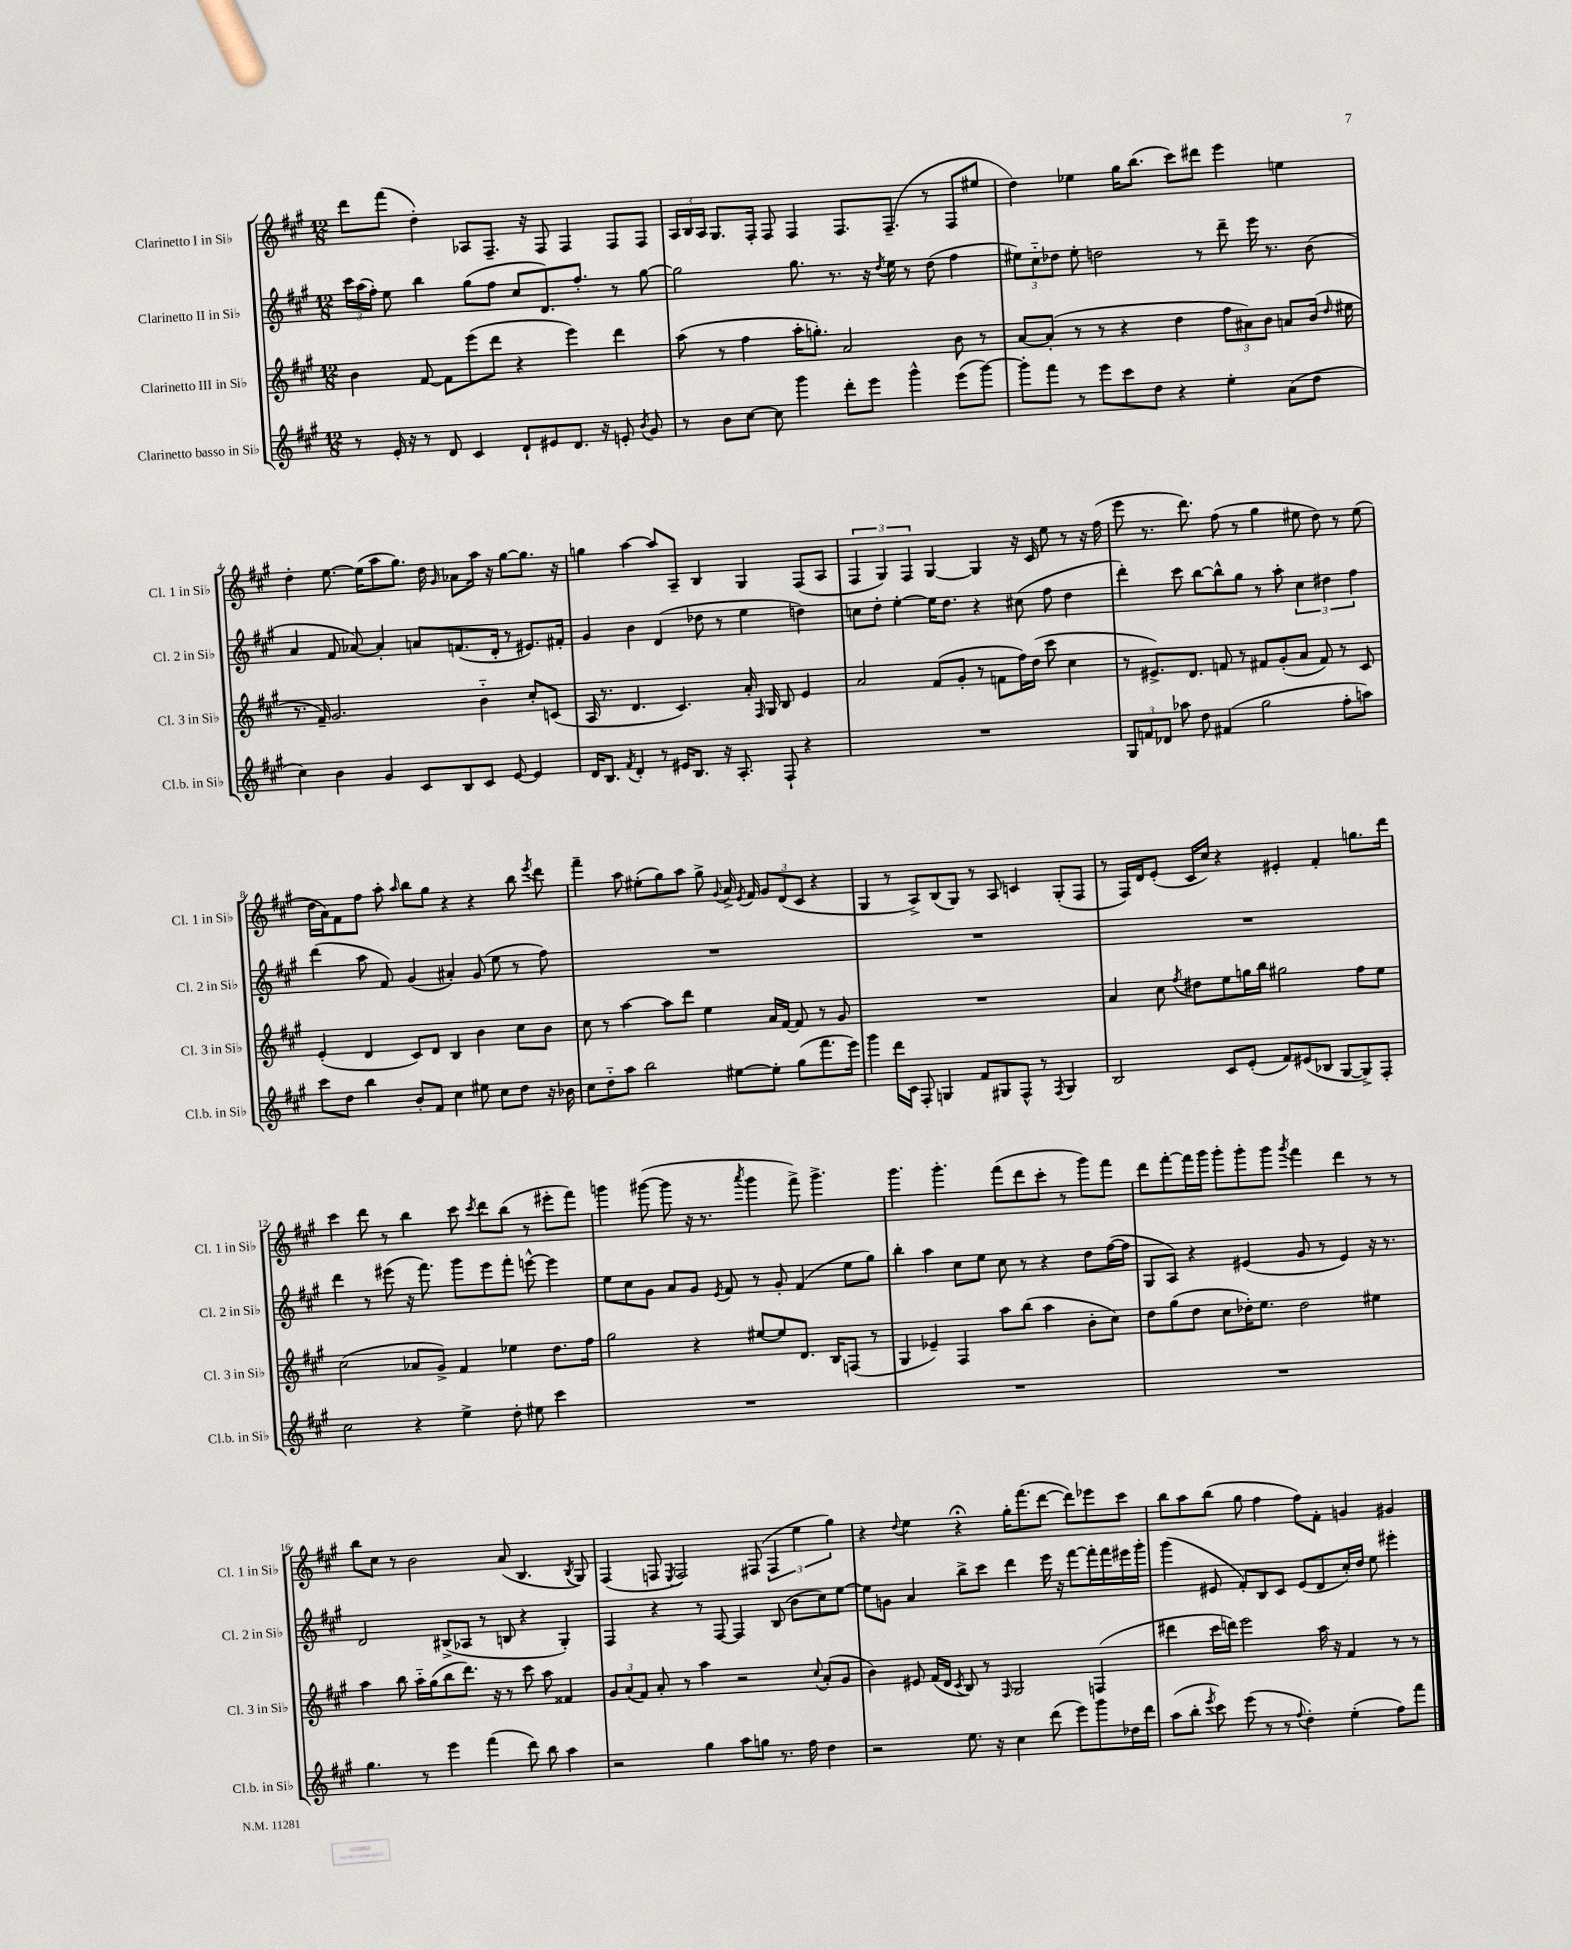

**kern	**kern	**kern	**kern
*staff4	*staff3	*staff2	*staff1
*clefG2	*clefG2	*clefG2	*clefG2
*k[f#c#g#]	*k[f#c#g#]	*k[f#c#g#]	*k[f#c#g#]
*M12/8	*M12/8	*M12/8	*M12/8
8r	4b	24ccc#	8ddd
.	.	(24aa	.
.	.	24ff#')	.
16e'	.	8ee	(8fff#
16r	.	.	.
8r	[8f#	4bb	4dd')
8d	8f#]	.	.
4c#	(8eee	(8gg#	8A-
.	8ddd	8ff#	8.F#~
8d`	4r	8cc#	.
.	.	.	16r
8e#	.	8.d)	8F#
8.d	4eee)	.	4F#
.	.	8.ff#'	.
16r	.	.	.
8e'	4ddd	8r	8F#
8qb	.	.	.
8g#	.	[8gg#	8F#
=	=	=	=
8r	(8aa	2gg#]	24A
.	.	.	24B
.	.	.	24A
8b	8r	.	8.G#
[8cc#	4ff#	.	.
.	.	.	16F#'
8cc#]	.	.	8F#
4ggg#	16aa'	8.gg#	4F#
.	8.gg')	.	.
.	.	8.r	.
8ddd'	2a	.	8.F#
8eee	.	16r	.
.	.	8qdd	.
.	.	16ee	(8.F#~
4ggg#^^	.	8r	.
.	.	(8dd	8r
(8eee	8b	4ff#	8F#
[8ggg#)	8r	.	8ee#
=	=	=	=
8ggg#']	[8a	12ee#)	4dd)
.	.	12cc#'~	.
8fff#	(8a']	.	.
.	.	12dd-	.
8r	8r	8ee#'	4ee-
8eee	8r	2dd	.
8ccc#	4r	.	16gg#
.	.	.	(8.bb
8dd	.	.	.
4r	4dd	.	8ccc#)
.	.	8r	8ddd#
4ee'	12ff#	8ddd~	4eee
.	12a#)	.	.
.	.	16eee	.
.	12b	.	.
.	.	8.r	.
(8a	8a	.	4ee
8dd	(16b	(8b	.
.	16qqdd	.	.
.	16ee#	.	.
=	=	=	=
4cc#)	8.r	4a	4dd'
.	16f#~)	.	.
4b	2.g#	8f#	[8.ee
.	.	[8a-)	.
.	.	.	(16ee]
4g#	.	4a-']	8aa
.	.	.	8.gg#)
8c#	.	8a	.
.	.	.	16dd
.	.	.	16qqg#
8B	.	(8.f	8a-
8c#	4b'~	.	16aa
.	.	16d'	16r
[8e	.	8r	[8gg#
4e]	8cc#'	8.e#)	8.gg#]
.	(8c	.	.
.	.	16f#'	16r
=	=	=	=
16d	16A	4g#	4gg
8.B	8.r	.	.
8qf#	.	.	.
4d'	4.d	4b	[4aa
8r	.	(4d	8aa]
16e#	4.c#)	.	8A~
8.B	.	.	.
.	.	8dd-	4B
16r	.	8r	.
8.A'	.	.	.
.	16a'	4ee	4G#
.	16qqF#	.	.
.	16G#	.	.
8F#`	8B	.	.
4r	4e	4dd)	(8F#
.	.	.	8A
=	=	=	=
1.r	2a	8cc	6F#
.	.	8dd'	.
.	.	.	6G#)
.	.	[4ee'	.
.	.	.	6F#
.	(8f#	16ee]	[4G#
.	.	8.dd	.
.	8g#'	.	.
.	8r	4r	4G#]
.	8f	.	.
.	16ff#)	(8cc#	16r
.	(16dd	.	16c#
.	8ccc#	8ff#	8ee
.	4cc#	4dd	8r
.	.	.	16r
.	.	.	(16ff#
=	=	=	=
12G#	8r	4ddd')	8eee
12f	.	.	.
.	8.e#^)	.	8.r
12d-	.	.	.
8aa-	.	8ccc#	.
.	8.d	.	8.ddd)
8dd	.	[8bb	.
(4f#	8f	8bb^^]	(8ff#
.	8r	8gg#	8r
2gg#	8f#	8r	4gg#
.	(8g#'	8aa'	.
.	8a	6cc#	8ee#
.	8f#)	.	8dd)
.	.	6dd#	.
8ff#'	8r	.	8r
.	.	6ff#	.
8aa)	8c#	.	(8ee#
=	=	=	=
8ccc#	(4e'	(4ddd	16dd
.	.	.	16a)
8dd	.	.	8f#
4bb	4d	8aa	8ff#
.	.	8f#)	8aa'
.	.	.	16qqaa
8b'	8c#)	(4g#	8bb
8f#	8d	.	8gg#
4cc#	4B	4a#')	4r
8ee#	4b	(8g#	4r
8cc#	.	8ee	.
8dd	8cc#	8r	8bb
.	.	.	8qeee
16r	8b	8ff#)	8ddd
16b-	.	.	.
=	=	=	=
8cc#	8cc#	1.r	4fff#~
8dd'~	8r	.	.
8aa	[4aa	.	8aa
2bb	.	.	(8ee#'
.	8aa]	.	8gg#)
.	8ddd	.	8aa
.	4ee	.	8gg#^
.	.	.	8qqg#
[8ee#	.	.	16a^
.	.	.	8qe
.	.	.	16f#
8ee#']	16a	.	12g#
.	[16f#	.	.
.	.	.	(12d
(8gg#	8f#]	.	.
.	.	.	12c#
8.fff#	8r	.	4r
.	8g#	.	.
16eee)	.	.	.
=	=	=	=
4ggg#	1.r	1.r	4G#
16ddd	.	.	8r
16c#	.	.	.
8F#'	.	.	8A^)
4G	.	.	(8B
.	.	.	8G#)
8f#	.	.	8r
8G#	.	.	8A
8F#^^	.	.	4c
8r	.	.	.
8qF#	.	.	.
4G#	.	.	(8G#'
.	.	.	8F#
=	=	=	=
2B	4a	1.r	8r
.	.	.	16F#)
.	.	.	16d
.	8cc#	.	(8e'
.	8qff#	.	.
.	8dd#	.	16c#
.	.	.	16cc#)
8c#	8ee	.	4r
(8e'	16gg	.	.
.	16bb	.	.
8f#)	2gg#	.	4e#'
(8e#	.	.	.
8B-	.	.	4f#'
[8G#	.	.	.
8G#^])	8ff#	.	8.gg
8F#'	8ee	.	.
.	.	.	16ddd
=	=	=	=
2cc#	(2cc#	4ddd	4ccc#
.	.	8r	8ddd
.	.	(8eee#	8r
4r	8a-	16r	4bb
.	.	8.fff#)	.
.	8g#^)	.	.
4ee^	4f#	8ggg#	8ccc#
.	.	.	8qccc#
.	.	8eee#	8ddd
8dd'	4ee-	8fff#'	(8bb
8ee#	.	[8eee^^	8r
4ccc#	8.dd	4eee]	8eee#'
.	.	.	8fff#)
.	16ff#	.	.
=	=	=	=
1.r	2gg#	8ee	4ggg
.	.	8cc#	.
.	.	8g#	([8ggg#
.	.	8a	8ggg#]
.	4r	8g#	16r
.	.	.	8.r
.	.	8qe	.
.	.	8f#	.
.	.	.	8qaaa
.	[8ee#	8r	4ggg#
.	8ee#]	8g#'	.
.	8.d	(4f#	8fff#^)
.	.	.	4.ggg#^
.	16B	.	.
.	(8F	8ee	.
.	8r	8gg#)	.
=	=	=	=
1.r	4G#	4bb'	4.ggg#
.	4e-~)	4aa	.
.	.	.	4.ggg#'
.	4F#	8cc#	.
.	.	8ee	.
.	8aa	8cc#	(8fff#
.	(8bb	8r	8ddd
.	4aa	4r	8ccc#'
.	.	.	8r
.	8b'	8dd	8ggg#)
.	8cc#)	([16ff#	8fff#
.	.	16ff#]	.
=	=	=	=
1.r	8dd	8G#	8ddd
.	(8gg#	8A)	[8fff#'
.	8dd	4r	16fff#]
.	.	.	16ggg#
.	8cc#	.	8ggg#'
.	16dd-')	(4e#	8ggg#'
.	8.ee	.	.
.	.	.	8ggg#
.	.	.	8qggg#
.	2dd-	8g#	4fff#
.	.	8r	.
.	.	4e#)	4ddd
.	4ee#	16r	8r
.	.	8.r	.
.	.	.	8r
=	=	=	=
4.gg#	4aa	2d	8bb
.	.	.	8cc#
.	8bb	.	8r
8r	16aa'~	.	2b
.	(16gg#	.	.
4eee	8bb	(8B#^	.
.	8.ddd)	8A-	.
(4fff#	.	8r	.
.	16r	.	.
.	8r	8B	(8a
8ddd)	8ccc#	4r	4.B
8bb	8aa	.	.
4aa	4f##	4G#')	.
.	.	.	8qB
.	.	.	8G#)
=	=	=	=
2r	12g#	4F#	(4F#
.	(12a	.	.
.	12f#)	.	.
.	8a'	4r	8F
.	.	.	8qE
.	8r	.	2F)
4gg#	4aa	8r	.
.	.	[8F#	.
8aa	2r	4F#]	.
8gg	.	.	(8F#
8.r	.	(8B	6F#
.	.	8b	.
.	.	.	6ee
16ff#	.	.	.
.	8qqcc#	.	.
4dd	(8a'	8cc#)	.
.	.	.	6gg#)
.	8g#	[8ee	.
=	=	=	=
2r	4b)	8ee]	4r
.	.	8g	.
.	.	.	8qqdd
.	8e#	4a	4ee
.	(16f#	.	.
.	16d	.	.
.	8qc#	.	.
8.ee	8B)	8bb^	4r;
.	8r	8ccc#	.
16r	.	.	.
.	16qqF#	.	.
4cc#	2G#	4ddd	16gg#'
.	.	.	(8.fff#
(8ddd	.	16eee	[8ddd
.	.	16r	.
8eee)	.	[8fff#	8ddd])
8ggg#	(4F	16fff#']	8eee-
.	.	16fff#	.
16dd-	.	16eee#	8ccc#
16ddd	.	16ggg#'	.
=	=	=	=
(8aa	4ddd#	(4ggg#	8bb
8bb'	.	.	8aa
8qeee	.	.	.
8ccc#)	16ccc#	8e#	(8bb
.	16ddd)	.	.
(8eee	2eee	8f#')	8gg#
8r	.	8B	4ff#
8r	.	8c#	.
8qqff#	.	.	.
4dd')	.	(8e#	8ff#)
.	16aa	8d	8f#'
.	16r	.	.
(4ee'	4f#	16cc#')	4g
.	.	16dd	.
.	.	8ee	.
8ff#)	8r	4eee#'	4g#
8fff#	8r	.	.
==	==	==	==
*-	*-	*-	*-
